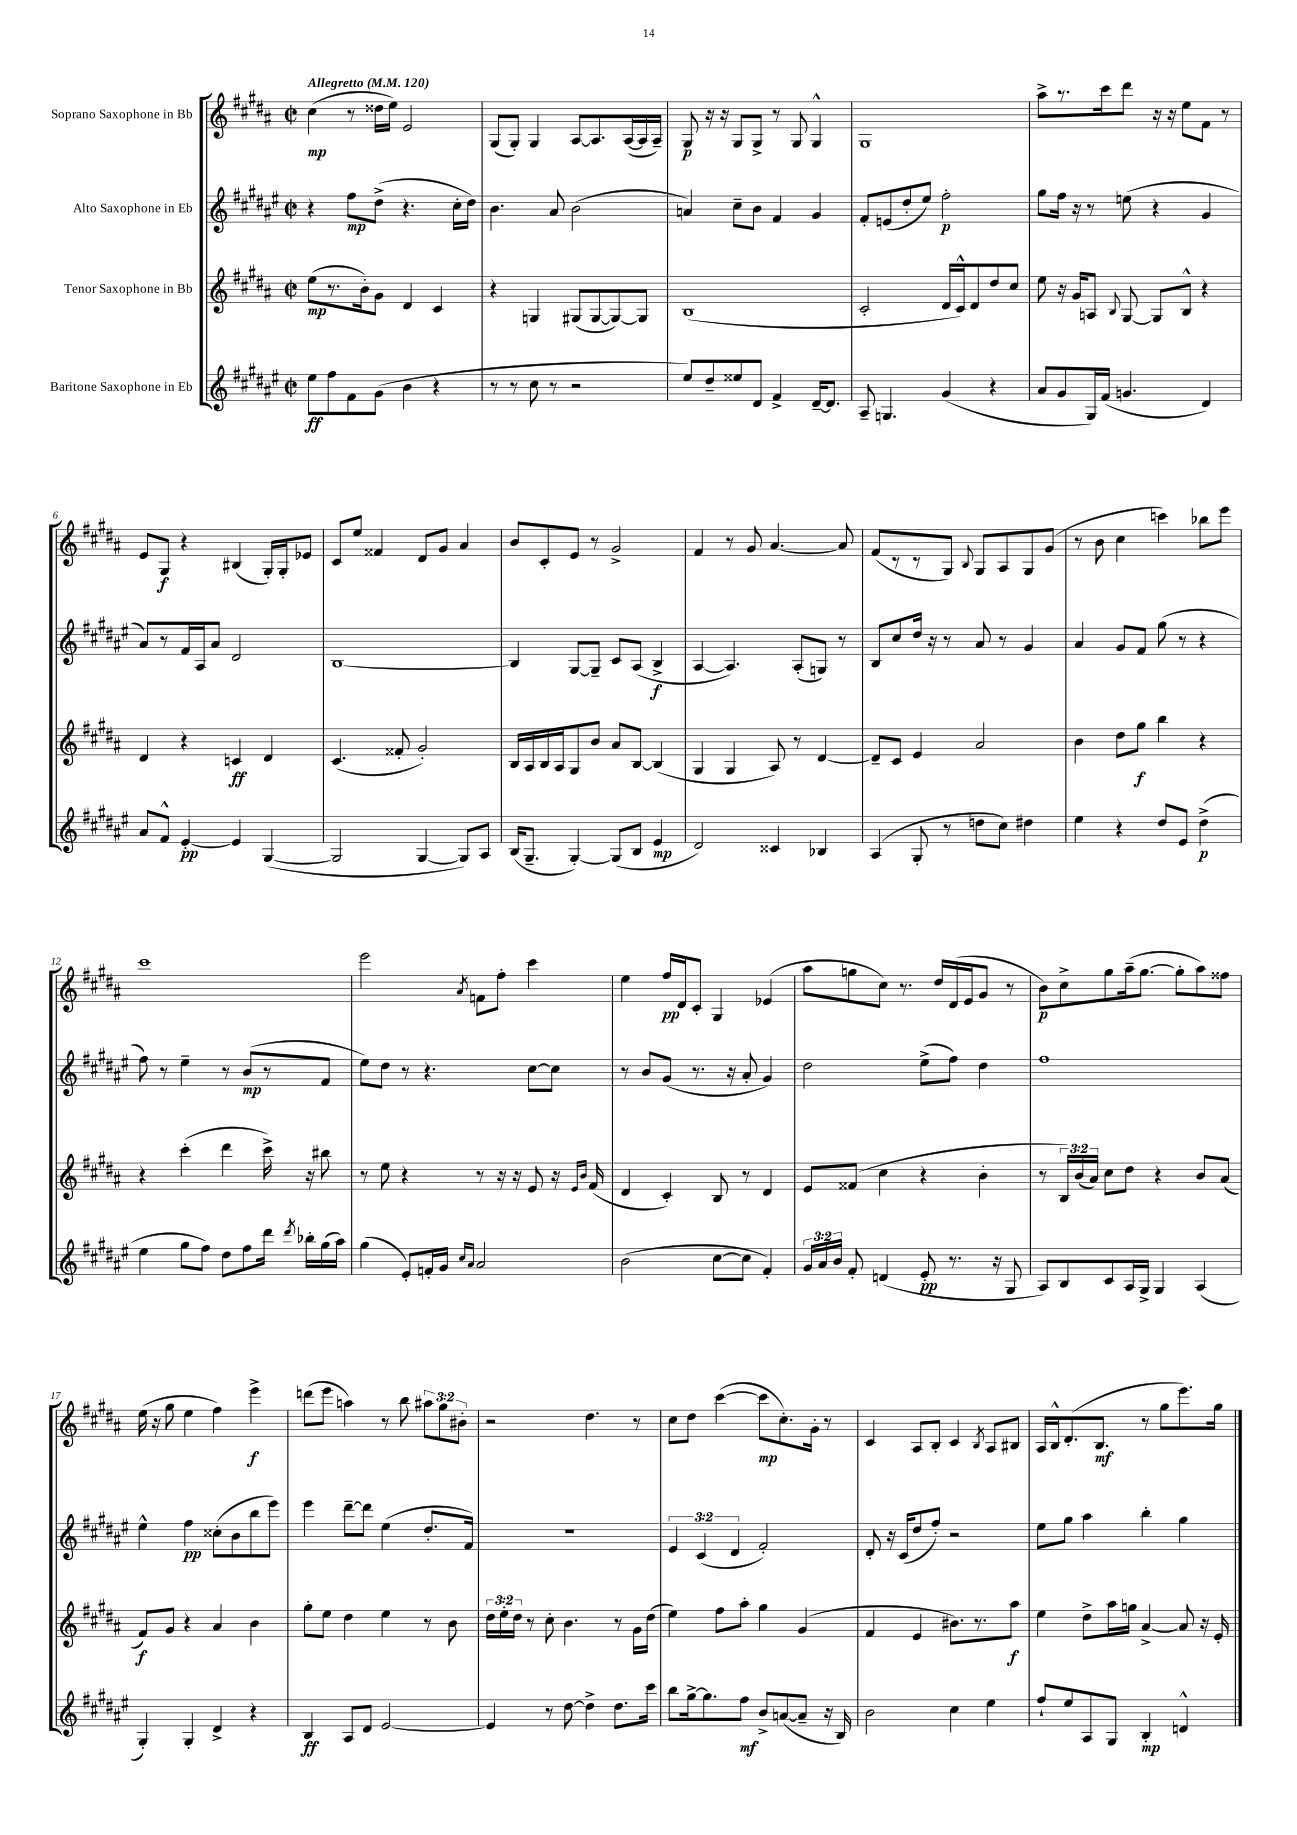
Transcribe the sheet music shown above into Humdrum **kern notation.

**kern	**kern	**kern	**kern
*staff4	*staff3	*staff2	*staff1
*clefG2	*clefG2	*clefG2	*clefG2
*k[f#c#g#d#a#e#]	*k[f#c#g#d#a#]	*k[f#c#g#d#a#e#]	*k[f#c#g#d#a#]
*M2/2	*M2/2	*M2/2	*M2/2
*met(c|)	*met(c|)	*met(c|)	*met(c|)
*MM120	*MM120	*MM120	*MM120
8ee#	(8ee	4r	(4cc#
8ff#	8.r	.	.
8f#	.	8ff#	8r
.	16b')	.	.
(8g#	8g#	(8dd#^	16dd##
.	.	.	16ee)
4b	4d#	4.r	2e
4r	4c#	.	.
.	.	16cc#'	.
.	.	16dd#)	.
=	=	=	=
8r	4r	4.b	(8G#
8r	.	.	8G#')
8cc#	4G	.	4G#
8r	.	8a#	.
2r	(8G#	(2b	[8A#
.	[8G#	.	8.A#]
.	8G#_)	.	.
.	.	.	([16A#
.	8G#]	.	16A#]
.	.	.	16A#~)
=	=	=	=
8ee#)	(1B	4a)	8G#
8dd#~	.	.	16r
.	.	.	16r
8ee##	.	8cc#~	8G#
8d#	.	8b	8G#^
4f#^	.	4f#	8r
.	.	.	8G#
[16d#~	.	4g#	4G#^^
8.d#]	.	.	.
=	=	=	=
8A#~	2c#'	8f#'	1G#
4.G	.	(8e	.
.	.	8dd#'	.
.	.	8ee#)	.
(4g#	16d#	2ff#'	.
.	16c#^^)	.	.
.	8d#	.	.
4r	8dd#	.	.
.	8cc#	.	.
=	=	=	=
8a#	8ee	8gg#	8aa#^
8g#	16r	16ff#	8.r
.	16g#	16r	.
16G#)	8A	8r	.
(16f#	.	.	16ccc#
.	8qqB	.	.
4.g	[8G#	(8ee	8ddd#
.	8G#]	4r	16r
.	.	.	16r
.	8B^^	.	8ee
4d#)	4r	4g#	8f#
.	.	.	8r
=	=	=	=
8a#	4d#	8a#)	8e
8f#^^	.	8r	8G#
[4e#'	4r	16f#	4r
.	.	16A#	.
.	.	8a#	.
4e#]	4c	2d#	(4B#
([4G#	4d#	.	16G#')
.	.	.	16G#'
.	.	.	8e-
=	=	=	=
2G#]	(4.c#	[1B	8c#
.	.	.	8ee
.	.	.	4f##
.	8f##'	.	.
[4G#	2g#')	.	8d#
.	.	.	8g#
8G#])	.	.	4a#
8A#	.	.	.
=	=	=	=
(16B	16B	4B]	8b
8.G#~	16A#	.	.
.	16B	.	8c#'
.	16A#	.	.
[4G#')	8G#	[8G#	8e
.	8b	8G#~]	8r
(8G#]	8a#	8c#	2g#^
8B	[8B	(8A#	.
4e#	(4B]	4B^	.
=	=	=	=
2d#)	4G#	[4A#	4f#
.	4G#	4.A#])	8r
.	.	.	8g#
4c##	8A#)	.	[4.a#
.	8r	(8A#'	.
4B-	[4d#	8G)	.
.	.	8r	8a#]
=	=	=	=
(4A#	8d#~]	8B	(8f#
.	8c#	8cc#	8r
8G#'	4e	16dd#	8r
.	.	16r	.
8r	.	8r	8G#)
.	.	.	8qqB
8dd	2a#	8a#	8G#
8cc#)	.	8r	8A#
4dd#	.	4g#	8G#
.	.	.	(8g#
=	=	=	=
4ee#	4b	4a#	8r
.	.	.	8b
4r	8dd#	8g#	4cc#
.	8gg#	8f#	.
8dd#	4bb	(8gg#	4ccc)
8e#	.	8r	.
(4dd#^	4r	4r	8bb-
.	.	.	8eee
=	=	=	=
4ee#	4r	8ff#)	1ccc#
.	.	8r	.
8gg#	(4ccc#'	4ee#~	.
8ff#)	.	.	.
8dd#	4ddd#	8r	.
8ff#	.	(8b	.
16ddd#	16ccc#^)	8r	.
8qddd#	.	.	.
16bb-'	16r	.	.
(16gg#	8bb#	8f#	.
16aa#)	.	.	.
=	=	=	=
(4gg#	8r	8ee#)	2eee
.	8ee	8dd#	.
8e#')	4r	8r	.
16f'	.	4.r	.
16g#	.	.	.
16qqcc#	.	.	.
16qqa#	.	.	8qa#
2a#	8r	.	8f
.	16r	.	8ff#'
.	16r	.	.
.	8e	[8cc#	4ccc#
.	16r	8cc#]	.
.	16qqe	.	.
.	16qqb	.	.
.	(16f#	.	.
=	=	=	=
(2b	4d#	8r	4ee
.	.	8b	.
.	4c#')	(8g#	16ff#
.	.	.	16d#
.	.	8.r	8c#'
[8cc#	8B	.	4G#
.	.	16r	.
8cc#]	8r	8a#'	.
4f#')	4d#	4g#)	(4e-
=	=	=	=
24g#	8e	2dd#	8aa#
24a#	.	.	.
24b	.	.	.
8f#'	(8f##	.	8gg
(4d	4cc#	.	8cc#)
.	.	.	8.r
8e#'	4r	(8ee#^	.
.	.	.	16dd#
8.r	.	8ff#)	(16d#
.	.	.	16e
.	4b'	4dd#	8g#
16r	.	.	.
8G#	.	.	8r
=	=	=	=
8A#)	8r	1ff#	8b)
8B	24B)	.	8cc#^
.	(24b	.	.
.	24a#)	.	.
8c#	8cc#	.	8gg#
16A#	8dd#	.	(16aa#~
16G#^	.	.	[8.gg#
4G#	4r	.	.
.	.	.	8gg#']
(4A#	8b	.	8aa#)
.	(8a#	.	8ff##
=	=	=	=
4G#')	8f#)	4ee#^^	(16ee
.	.	.	16r
.	8g#	.	8gg#
4G#'	4r	4ff#	4ee
4d#^	4a#	(8cc##'	4ff#)
.	.	8b	.
4r	4b	8bb	4eee^
.	.	8eee#)	.
=	=	=	=
4B	8gg#'	4eee#	(8ddd
.	8ee	.	8eee
8A#	4dd#	[8ddd#~	4aa)
8d#	.	8ddd#]	.
[2e#	4ee	(4ee#	8r
.	.	.	8bb
.	8r	8.dd#'	12aa#
.	.	.	12gg#
.	8b	.	.
.	.	.	12b#'
.	.	16f#)	.
=	=	=	=
4e#]	24dd#	1r	2r
.	24ee'	.	.
.	24dd#	.	.
.	8r	.	.
8r	8cc#'	.	.
[8dd#	4.b	.	.
4dd#^]	.	.	4.dd#
8.dd#	8r	.	.
.	16g#	.	8r
16ccc#	(16dd#	.	.
=	=	=	=
8bb	4ee)	6e#	8cc#
[16gg#^	.	.	8dd#
.	.	(6c#	.
8.gg#]	.	.	.
.	8ff#	.	([4ccc#
.	.	6d#	.
8ff#	8aa#'	.	.
8b^	4gg#	2f#')	8ccc#]
([8a	.	.	8.cc#')
8a~]	(4g#	.	.
.	.	.	16g#'
16r	.	.	8r
16B)	.	.	.
=	=	=	=
2b	4f#	8d#'	4c#
.	.	16r	.
.	.	(16c#	.
.	4e	8dd#	8A#
.	.	8ff#')	8B'
4cc#	8.b#)	2r	4c#
.	8.r	.	.
.	.	.	8qB
4ee#	.	.	8A#
.	8aa#	.	8B#
=	=	=	=
8ff#`	4ee	8ee#	16A#
.	.	.	16B^^
8ee#	.	8gg#	(8.d#'
8A#	8dd#^	4aa#	.
.	.	.	8.B
8G#	16aa#	.	.
.	16gg	.	.
4B'	[4a#^	4bb'	8r
.	.	.	8gg#
4d^^	8a#]	4gg#	8.eee)
.	16r	.	.
.	16e'	.	16gg#
==	==	==	==
*-	*-	*-	*-
